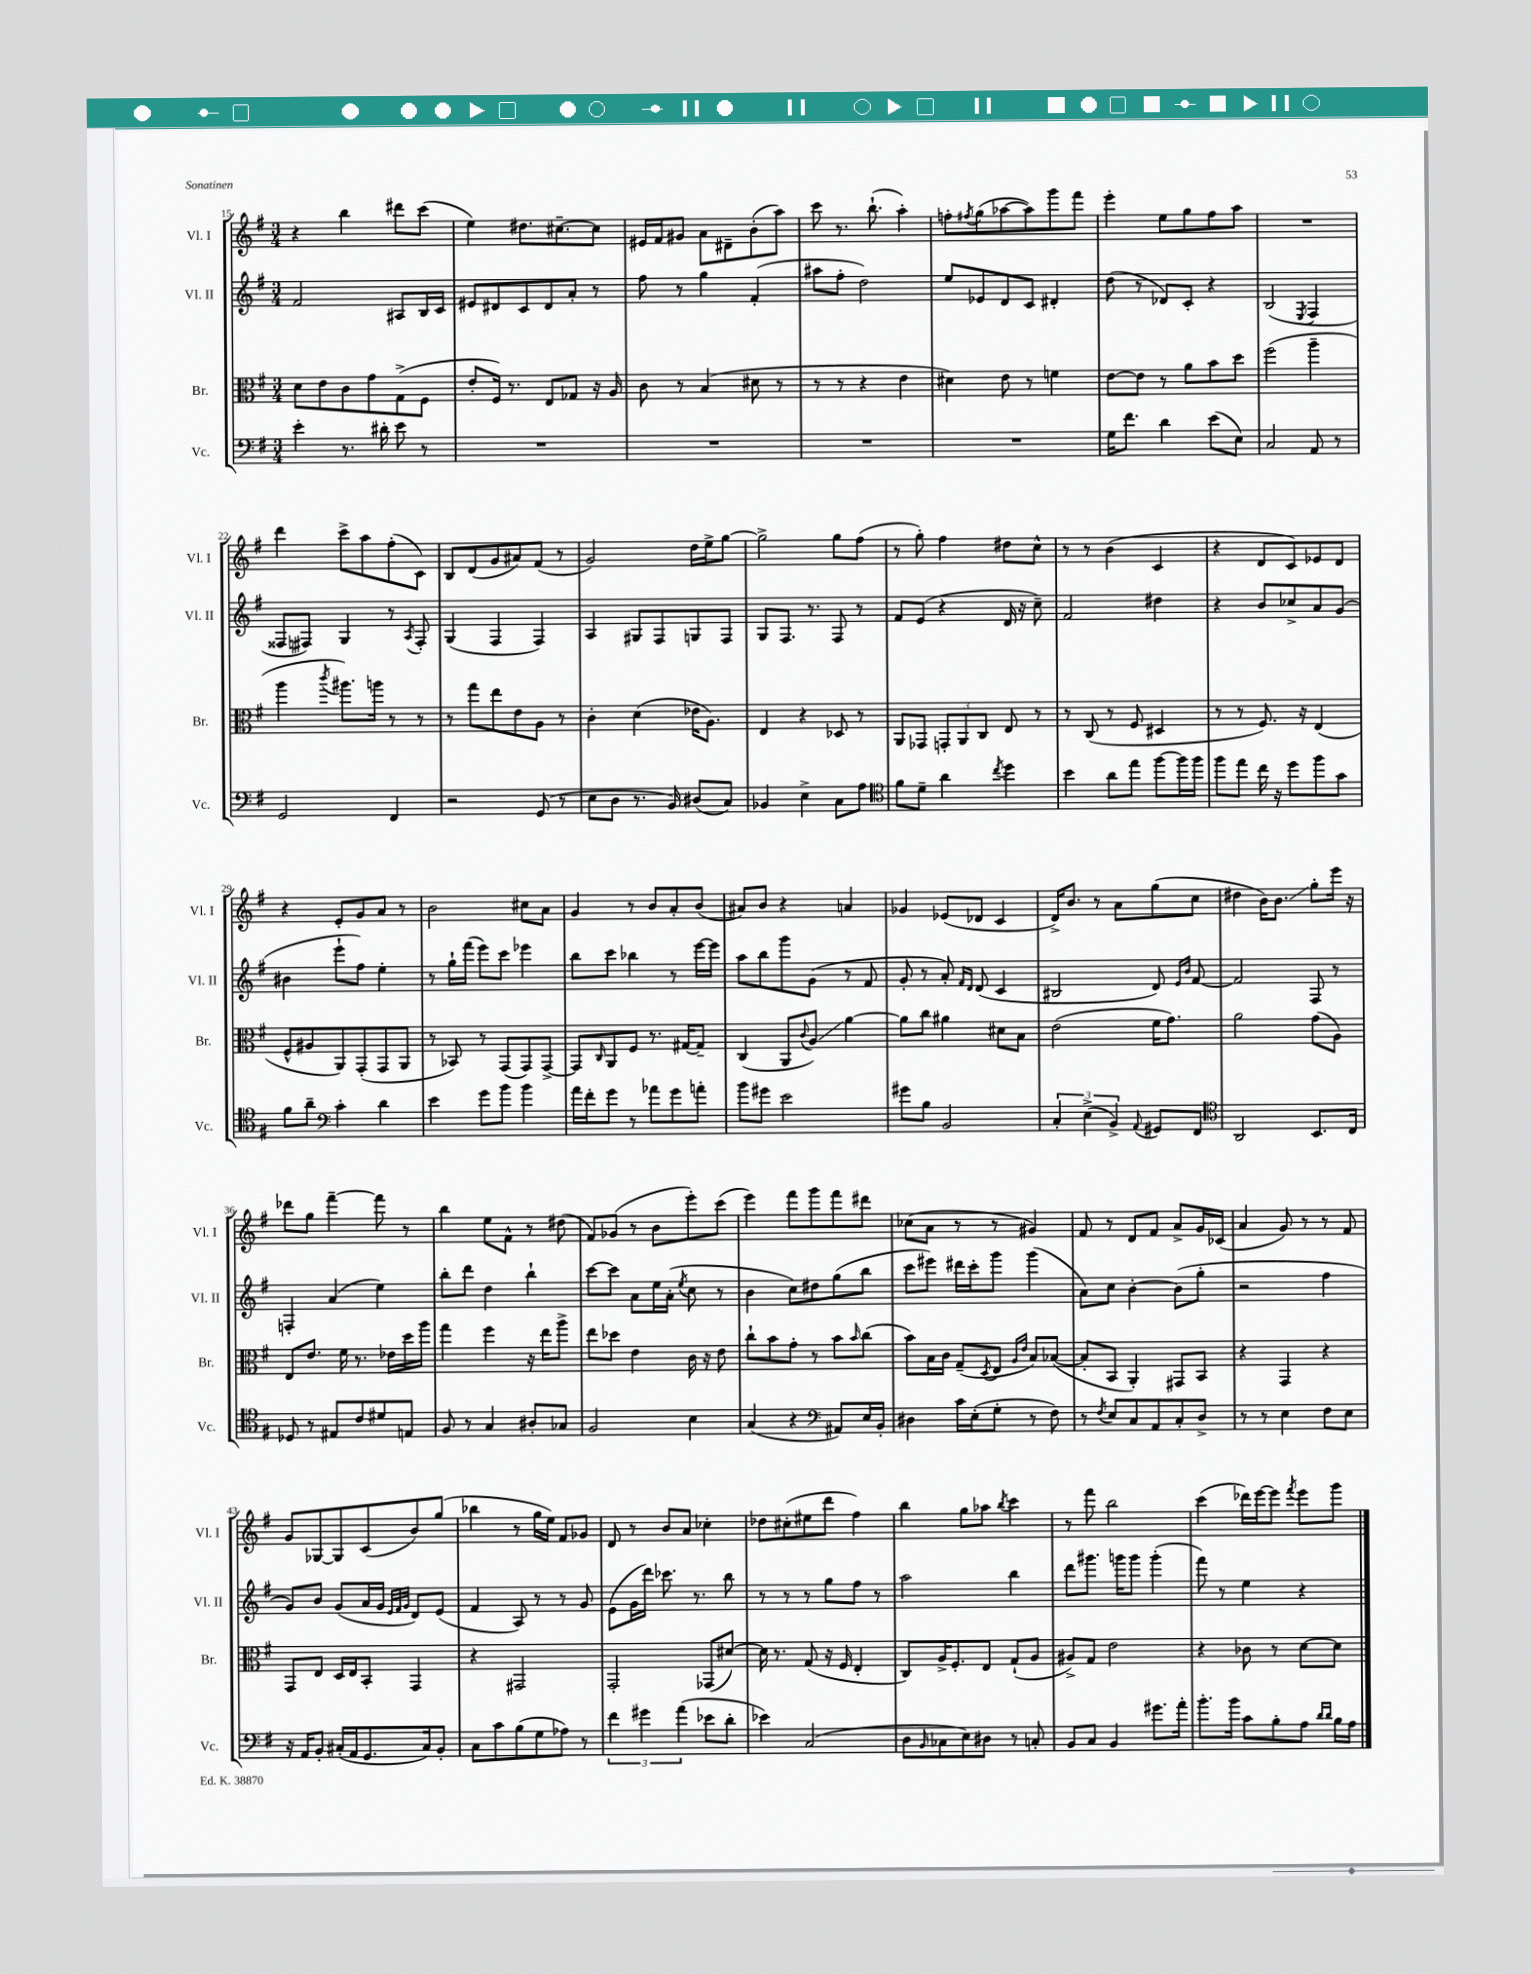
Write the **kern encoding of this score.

**kern	**kern	**kern	**kern
*staff4	*staff3	*staff2	*staff1
*clefF4	*clefC3	*clefG2	*clefG2
*k[f#]	*k[f#]	*k[f#]	*k[f#]
*M3/4	*M3/4	*M3/4	*M3/4
4e'\	8d\L	2f#/	4r
.	8e\	.	.
8.r	8c\	.	4bb\
.	8g\	.	.
16d#'\	.	.	.
8e\	(8G^\	8A#/L	8ddd#\L
8r	8F#\J	16B/L	(8ccc\J
.	.	16c/JJ	.
=	=	=	=
2.r	8e'/L	8e#/L	4ee\)
.	16F#/Jk)	8d#/	.
.	8.r	.	.
.	.	8c/	8.dd#\L
.	8E/L	8d#/	.
.	.	.	[8.cc#~\
.	8G-/J	8a'/J	.
.	16r	8r	8cc#\]J
.	16A/	.	.
=	=	=	=
2.r	8c\	8ff#\	16e#/LL
.	.	.	16f#/J
.	8r	8r	8g#/J
.	(4B/	4gg\	8a\L
.	.	.	8d#~\
.	8d#\	(4f#'/	(8b'\
.	8r	.	8aa\J)
=	=	=	=
2.r	8r	8aa#\L	8ccc\
.	8r	8ff#'\J	8.r
.	4r	2dd\)	.
.	.	.	(8.bb`\
.	4e\	.	4aa'\)
=	=	=	=
2.r	4d#\)	8ee/L	8ff'\L
.	.	.	8qff#/
.	.	8e-/	(8gg\
.	8e\	8d/	[8aa-\
.	8r	8c/J	8aa-\])
.	4f\	4d#'/	8ggg\
.	.	.	8fff#\J
=	=	=	=
16G\LK	[8e\L	(8dd\	4eee'\
8.f#\J	.	.	.
.	8e\]J	8r	.
4d\	8r	8d-/L)	8ee\L
.	8a\L	8c'/J	8gg\
(8e\L	8b\	4r	8ff#\
8E\J)	8dd\J	.	8aa\J
=	=	=	=
2C/	(2ff#\	(2B/	2.r
.	.	8qE/	.
8AA/	4aa~\	4F#/	.
8r	.	.	.
=	=	=	=
2GG/	4aa\	8F##/L	4ddd\
.	.	8F#/J)	.
.	8qccc/	.	.
.	8.aa#\L)	4G/	8ccc^\L
.	.	.	8aa\
.	16aa\Jk	.	.
4FF#/	8r	8r	(8ff#'\
.	.	8qA/	.
.	8r	8F#'/	8c\J)
=	=	=	=
2r	8r	(4G/	8B/L
.	8gg\L	.	(8d/
.	8ee\	4F#/	8g/
.	8e\	.	8a#/)
(8GG/	8A\J	4F#/)	(8f#/J
8r	8r	.	8r
=	=	=	=
8E\L	4c'\	4A/	2g/)
8D\J	.	.	.
8.r	(4d\	8G#/L	.
.	.	8F#/	.
16BB/)	.	.	.
(8D#/L	16e-\LK	8G/	16dd\LL
.	8.A\J)	.	16ee^\J
8C/J)	.	8F#/J	[8gg\J
=	=	=	=
4BB-/	4E/	8G/L	2gg^\]
.	.	8.F#/J	.
4E^\	4r	.	.
.	.	8.r	.
8C\L	8D-/	8F#/	8gg\L
8A\J	8r	8r	(8ff#\J
=	=	=	=
*clefC4	*	*	*
8f#\L	8AA/L	8f#/L	8r
8d~\J	8GG-/J	(8e/J	8gg'\)
4a\	12GG'/L	4r	4ff#\
.	12AA/	.	.
.	12C/J	.	.
8qcc/	.	.	.
4dd\	8E/	16d/	8dd#\L
.	.	16r	.
.	8r	8cc~\)	8cc^^\J
=	=	=	=
4b\	8r	2f#/	8r
.	(8C/	.	8r
8a\L	8r	.	(4b\
8ee\J	8F#/	.	.
[8ff#\L	4D#/	4dd#\	4c/
16ff#\]L	.	.	.
16ff#\JJ	.	.	.
=	=	=	=
8ff#\L	8r	4r	4r
8ee\J	8r	.	.
16cc\	8.F#/)	8b/L	8d/L
16r	.	.	.
8dd\L	.	8cc-^/	8c/)
.	16r	.	.
8ff#\	(4E/	8a/	8e-/
8g\J	.	(8g/J	8d/J
=	=	=	=
8f#\L	8F#^^/L	4b#\	4r
8a~\J	8A#/	.	.
*clefF4	*	*	*
4c'\	8AA/)	8eee`\L	8e'/L
.	(8GG'/	8ff#\J)	8g/
4d\	8GG/	4ee'\	8a/J
.	8AA/J	.	8r
=	=	=	=
4e\	8r	8r	2b\
.	8BB-/)	16gg`\LL	.
.	.	(16fff#\JJ	.
8g\L	8r	8eee\L)	.
8b\J	(8GG/L	8ccc\J	.
4b\	8GG/)	4eee-\	8cc#\L
.	[8GG^/J	.	8a\J
=	=	=	=
16a\LL	8GG/]L	8bb\L	4g/
16f#'\J	.	.	.
.	16qqC/	.	.
8g\J	8AA/	8ccc\J	.
8r	8F#/J	4bb-\	8r
8a-\L	8.r	.	8b/L
8g\	.	8r	8a'/
.	[16G#/LK	.	.
8a'\J	8G#~/]J	[16eee\LL	(8b/J
.	.	16eee\]JJ	.
=	=	=	=
8b\L	(4C/	8aa\L	8a#/L)
8g#\J	.	8bb\	8b/J
2e\	8AA/L	8ggg\	4r
.	8qqc/	.	.
.	8A/J)	(8g\J	.
.	[4a\	8r	4a/
.	.	8f#/	.
=	=	=	=
8g#\L	8a\]L	8g'/	4g-/
8B\J	8cc\J	8r	.
2BB/	4a#\	8a'/)	(8e-/L
.	.	16qqf#/LL	.
.	.	16qqd/JJ	.
.	.	(8d/	8d-/J
.	8d#\L	4c/	4c/
.	8B\J	.	.
=	=	=	=
6C'/	(2e\	2B#/	16d^/LK)
.	.	.	8.b/J
(6E^\	.	.	.
.	.	.	8r
6BB^/)	.	.	.
.	.	.	8a\L
8qqAA/	.	.	.
8GG#/L	16f#\LK	8d/)	(8gg\
.	8.g\J)	.	.
.	.	16qqe/LL	.
.	.	16qqb/JJ	.
8FF#/J	.	[8f#/	8cc\J
=	=	=	=
*clefC4	*	*	*
2AA/	2a\	2f#/]	4dd#\
.	.	.	16b\LK)
.	.	.	8.b\J
8.BB/L	(8g\L	8F#/	8gg'\L
.	8A\J)	8r	16eee\Jk
16C/Jk	.	.	16r
=	=	=	=
8D-/	8E/L	4F'/	8ddd-\L
8r	8.e/J	.	8gg\J
8E#/L	.	(4a/	[4fff#~\
.	16f#\	.	.
8c/	8.r	.	.
8d#/	.	4ee\)	8fff#\]
.	16e-\LL	.	.
8E/J	16dd\	.	8r
.	16aa\JJ	.	.
=	=	=	=
8F#/	4gg\	8bb'\L	4bb\
8r	.	8ddd\J	.
4G/	4ff#\	4dd\	8ee\L
.	.	.	8f#^^\J
8A#'/L	16r	4bb`\	8r
.	16ee\LK	.	.
8G-/J	8aa^\J	.	(8dd#\
=	=	=	=
2F#/	8ee\L	[8ccc\L	8f#/L)
.	8dd-\J	8ccc\]J	(8g-/J
.	4e\	8a\L	8r
.	.	16ee\L	8b\L
.	.	(16a'\JJ	.
.	.	8qee/	.
4B\	16c\	8cc\	8eee'\)
.	16r	.	.
.	8e\	8r	(8ccc\J
=	=	=	=
(4G/	8cc`\L	4b\	4eee\)
.	8b\	.	.
4r	8g'\J	8cc\L)	8fff#\L
.	8r	8dd#\	8ggg\
*clefF4	*	*	*
8AA#/L)	8b\L	(8gg\	8fff#\
.	16qqb/	.	.
16E/L	(8cc\J	8bb\J	8ddd#\J
16BB'/JJ	.	.	.
=	=	=	=
4D#\	8b\L)	8ccc\L	(8cc-\L
.	16B\L	8eee#\J)	8a\J
.	16c\JJ	.	.
16c\LL	(8G~/L	16ddd#\LL	8r
(16E'\J	.	16ccc'\J	.
.	8qD/	.	.
8G'\J	8E/J	8ggg\J	8r
.	16qqA/LL	.	.
.	16qqe/JJ	.	.
8r	8B/L)	(4ggg\	4g#/)
8F#\)	([8B-/J	.	.
=	=	=	=
8r	8B-'/]L	8a\L)	8f#/
8qF#/	.	.	.
8E/L	8BB/J	8cc\J	8r
8C/	4AA'/)	[4b'\	8d/L
8AA/	.	.	8f#/J
8C'/	8GG#/L	(8b\]L	8a^/L
8D^/J	8BB/J	8gg'\J	16g/L
.	.	.	(16c-/JJ
=	=	=	=
8r	4r	2r	4a/
8r	.	.	.
4E\	4GG/	.	8g/)
.	.	.	8r
8F#\L	4r	4ff#\	8r
8E\J	.	.	8f#/
=	=	=	=
16r	8GG/L	8g/L)	8g/L
16AA/LK	.	.	.
8BB'/J	8E/J	8b/J	[8G-/
(16C#'/LL	16D/LL	(8g/L	8G-/]
16AA/J	16E/J	.	.
8.GG/	8BB'/J	16a/L	(8c/
.	.	16g/JJ	.
.	.	32qqe/LLL	.
.	.	32qqf#/	.
.	.	32qqg/JJJ	.
.	4GG/	8d/L)	8b/)
16C#/k)	.	.	.
8BB'/J	.	(8e/J	(8gg/J
=	=	=	=
8C\L	4r	4f#/	4bb-\
8c\	.	.	.
(8B\	2GG#/	8A/)	8r
8G\	.	8r	16gg\LL
.	.	.	16ee\JJ)
8A-\J)	.	8r	8f#/L
8r	.	8g/	8g-/J
=	=	=	=
6f#\	2GG'/	(8e\L	8d/
.	.	16g\L	8r
6g#\	.	.	.
.	.	16ddd\JJ)	.
.	.	8.ccc-\	8b/L
(6a\	.	.	.
.	.	.	8a/J
.	.	8.r	.
8e-\L	(8GG-/L	.	4cc-'\
8d'\J	[8d#/J)	8bb\	.
=	=	=	=
4e-\)	16d#\]	8r	8dd-\L
.	8.r	.	.
.	.	8r	(8cc#'\
(2C/	(8G/	8r	8ee#\
.	16r	8gg\L	8ddd\J
.	16F#/	.	.
.	4E'/	8ff#\J	4ff#\)
.	.	8r	.
=	=	=	=
8D\L	8C/L)	2aa\	4bb\
16qqBB/	.	.	.
8C-\	16A^/K	.	.
.	8.F#'/	.	.
8E\)	.	.	8gg\L
8D#\J	8E/J	.	8aa-\J
.	.	.	8qbb/
8r	(8G`/L	4bb\	4ccc\
8C'/	8A/J	.	.
=	=	=	=
8BB/L	8A#^/L)	8ddd\L	8r
8C/J	8G/J	8.ggg#\J	8fff#\
4BB/	2e\	.	2bb\
.	.	16ggg\LK	.
.	.	8ggg\J	.
8.g#\L	.	(4ggg'\	.
16a'\Jk	.	.	.
=	=	=	=
8.b'\L	4r	8fff#\)	(4ccc\
.	.	8r	.
16b\Jk	.	.	.
8c\L	8c-\	4ee\	16ddd-\LL)
.	.	.	[16eee\J
8B'\	8r	.	8eee\]J
.	.	.	8qfff#/
8A\J	[8d\L	4r	8eee\L
16qqd/LL	.	.	.
16qqd/JJ	.	.	.
16B\LL	8d\]J	.	8ggg\J
16A\JJ	.	.	.
==	==	==	==
*-	*-	*-	*-
